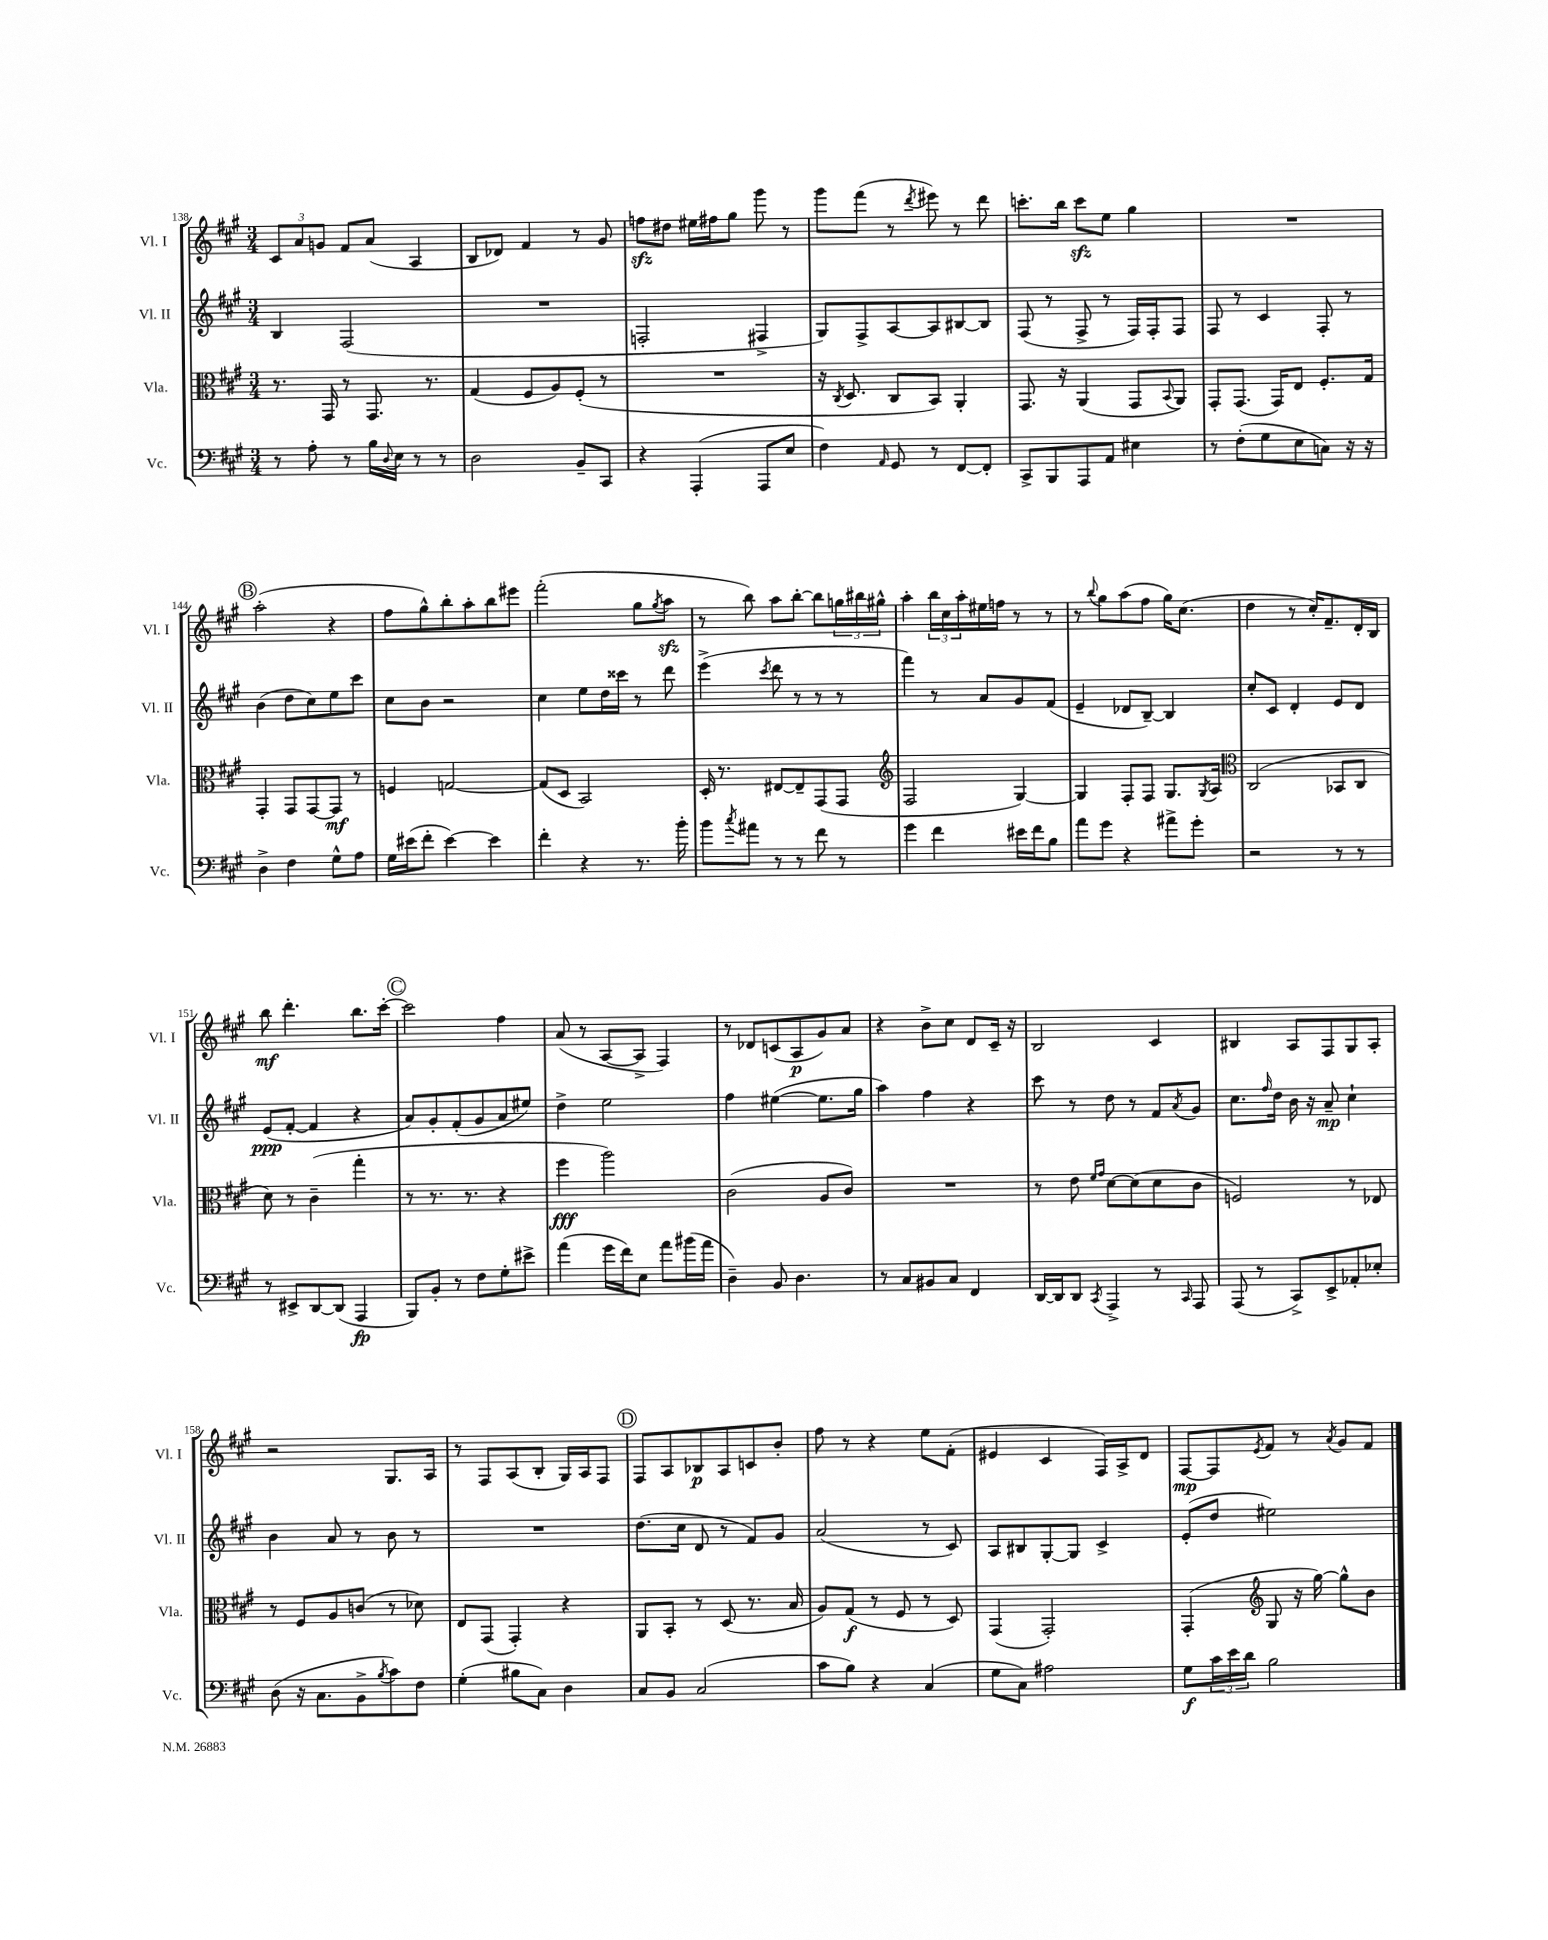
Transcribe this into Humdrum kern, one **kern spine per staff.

**kern	**kern	**kern	**kern
*staff4	*staff3	*staff2	*staff1
*clefF4	*clefC3	*clefG2	*clefG2
*k[f#c#g#]	*k[f#c#g#]	*k[f#c#g#]	*k[f#c#g#]
*M3/4	*M3/4	*M3/4	*M3/4
8r	8.r	4B	12c#
.	.	.	12a
8A'	.	.	.
.	.	.	12g
.	16GG#	.	.
8r	8r	(2F#	8f#
16B	8.GG#	.	(8a
8qqD	.	.	.
16E	.	.	.
8r	.	.	4A
.	8.r	.	.
8r	.	.	.
=	=	=	=
2D	(4G#	2.r	8B
.	.	.	8d-)
.	8F#	.	4f#
.	8A)	.	.
8BB~	(8F#'	.	8r
8CC#	8r	.	8g#
=	=	=	=
4r	2.r	2F'	8ff
.	.	.	8dd#
(4AAA'	.	.	16ee#
.	.	.	16ff#
.	.	.	8gg#
8AAA	.	4F#^	8ggg#
8E	.	.	8r
=	=	=	=
4F#)	16r	8G#)	8ggg#
.	8qC#	.	.
.	8.D	.	.
.	.	8F#^	(8fff#
16qqAA	.	.	.
8GG#	8C#	[8A	8r
.	.	.	8qddd
8r	8BB)	8A]	8eee#)
[8FF#	4AA'	[8B#	8r
8FF#']	.	8B#]	8ddd
=	=	=	=
8CC#^	8.GG#	(8F#	8.ccc'
8BBB	.	8r	.
.	16r	.	16bb
8AAA	(4AA	8F#^	8ccc
8AA	.	8r	8ee
4E#	8GG#	16F#)	4gg#
.	.	16F#'	.
.	8qqBB	.	.
.	8AA)	8F#	.
=	=	=	=
8r	8GG#'	8F#	2.r
(8F#'	(8.GG#	8r	.
8G#	.	4c#	.
.	16GG#)	.	.
8E	8E	.	.
8C)	8.F#'	8F#'	.
16r	.	8r	.
16r	16G#	.	.
=	=	=	=
4D^	4GG#'	(4b	(2aa'
4F#	8GG#	8dd	.
.	[8GG#	8cc#)	.
8G#^^	8GG#]	8ee	4r
8A	8r	8ccc#	.
=	=	=	=
16G#	4F	8cc#	8ff#
(16e#	.	.	.
8f#'	.	8b	8gg#^^)
[4e#)	[2G	2r	8bb'
.	.	.	8aa'
4e#]	.	.	8bb
.	.	.	8eee#
=	=	=	=
4f#'	(8G]	4cc#	(2fff#'
.	8D	.	.
4r	2BB)	8ee	.
.	.	16dd	.
.	.	16ccc##	.
8.r	.	8r	8gg#
.	.	.	8qgg#
.	.	8ddd	8aa
16b'	.	.	.
=	=	=	=
8b	16D'	(4eee^	8r
.	8.r	.	.
8qcc#	.	.	.
8a#	.	.	8bb)
.	.	8qccc#	.
8r	[8E#	8ddd	8aa
8r	8E#~]	8r	[8bb'
8f#	(8GG#	8r	8bb]
8r	8GG#	8r	24gg
.	.	.	24bb#
.	.	.	24gg#^^
=	=	=	=
*	*clefG2	*	*
4g#	2F#	4fff#)	4aa'
4f#	.	8r	24bb
.	.	.	24cc#
.	.	.	24aa'
.	.	8a	16ee#
.	.	.	16ff
16e#	[4G#)	8g#	8r
16f#	.	.	.
8B	.	(8f#	8r
=	=	=	=
8a	4G#]	4e~	8r
.	.	.	8qqbb
8g#	.	.	8gg#
4r	8F#'	8d-	(8aa
.	8F#	[8B~)	8ff#
8a#^	8.G#	4B]	16gg#)
.	.	.	(8.cc#
8g#'	.	.	.
.	8qG#	.	.
.	16A	.	.
=	=	=	=
*	*clefC3	*	*
2r	(2C#	8cc#'	4dd
.	.	8c#	.
.	.	4d'	8r
.	.	.	16cc#')
.	.	.	8.f#~
8r	8BB-	8e	.
8r	8C#	8d	16d'
.	.	.	16B
=	=	=	=
8r	8d)	(8e	8bb
8EE#^	8r	[8f#'	4.ddd'
[8DD	(4c#~	4f#]	.
(8DD]	.	.	.
4AAA	4gg#'	4r	8.bb
.	.	.	[16ccc#'
=	=	=	=
8BBB)	8r	8a)	2ccc#]
8BB'	8.r	8g#'	.
8r	.	(8f#'	.
.	8.r	.	.
8F#	.	8g#	.
8G#'	4r	8a	4ff#
8e#^	.	8ee#)	.
=	=	=	=
(4a	4ff#	4dd^	(8a
.	.	.	8r
16g#	2aa)	2ee	[8A
16f#)	.	.	.
8E	.	.	8A^]
8a	.	.	4F#)
(16b#	.	.	.
16a	.	.	.
=	=	=	=
4D~)	(2c#	4ff#	8r
.	.	.	8d-
8BB	.	([4ee#	(8c
4.D	.	.	8A
.	8A	8.ee#]	8g#)
.	8c#)	.	8a
.	.	16gg#	.
=	=	=	=
8r	2.r	4aa)	4r
8C#	.	.	.
8BB#	.	4ff#	8b^
8C#	.	.	8cc#
4FF#	.	4r	8d
.	.	.	16c#~
.	.	.	16r
=	=	=	=
[16DD	8r	8ccc#	2B
16DD]	.	.	.
8DD	8e	8r	.
.	16qqf#	.	.
8qCC#	16qqg#	.	.
4AAA^	[8d	8dd	.
.	(8d]	8r	.
8r	8d	8f#	4c#
16qqCC#	.	8qa	.
8AAA	8c#	8g#	.
=	=	=	=
(8AAA	2F)	8.cc#	4B#
8r	.	.	.
.	.	16qqff#	.
.	.	16dd	.
8CC#^)	.	16b	8A
.	.	16r	.
8EE^	.	8a~	8F#
8AA-'	8r	4cc#`	8G#
8E-'	8E-	.	8A'
=	=	=	=
(8D	8r	4b	2r
16r	8F#	.	.
8.C#	.	.	.
.	8A	8a	.
8BB^	(8c	8r	.
8qB	.	.	.
8c#)	8r	8b	8.G#
8F#	8d-)	8r	.
.	.	.	16A
=	=	=	=
(4G#'	8E	2.r	8r
.	(8GG#	.	8F#
8B#	4GG#')	.	(8A
8C#)	.	.	8B'
4D	4r	.	16G#)
.	.	.	16A
.	.	.	8F#
=	=	=	=
8C#	8AA	(8.dd	8F#
8BB	8BB'	.	8A
.	.	16cc#	.
(2C#	8r	8d	8B-
.	(8D	8r	8A
.	8.r	8f#)	8c
.	.	8g#	8b'
.	16B	.	.
=	=	=	=
8c#	8A)	(2a	8ff#
8B)	(8G#	.	8r
4r	8r	.	4r
.	8F#	.	.
(4C#	8r	8r	8ee
.	8D)	8c#)	(8f#'
=	=	=	=
8G#	(4GG#	8A	4e#
8C#)	.	8B#	.
2A#	2GG#')	[8G#'	4c#
.	.	8G#]	.
.	.	4c#^	16F#)
.	.	.	16A^
.	.	.	8d
=	=	=	=
8G#	(4GG#'	(8e'	[8F#
24c#	.	8dd	8F#]
24e	.	.	.
24d	.	.	.
*	*clefG2	*	*
.	.	.	8qe
2B	8G#	2ee#)	8f#
.	16r	.	8r
.	[16gg#)	.	.
.	.	.	8qa
.	8gg#^^]	.	8g#
.	8b	.	8f#
==	==	==	==
*-	*-	*-	*-
